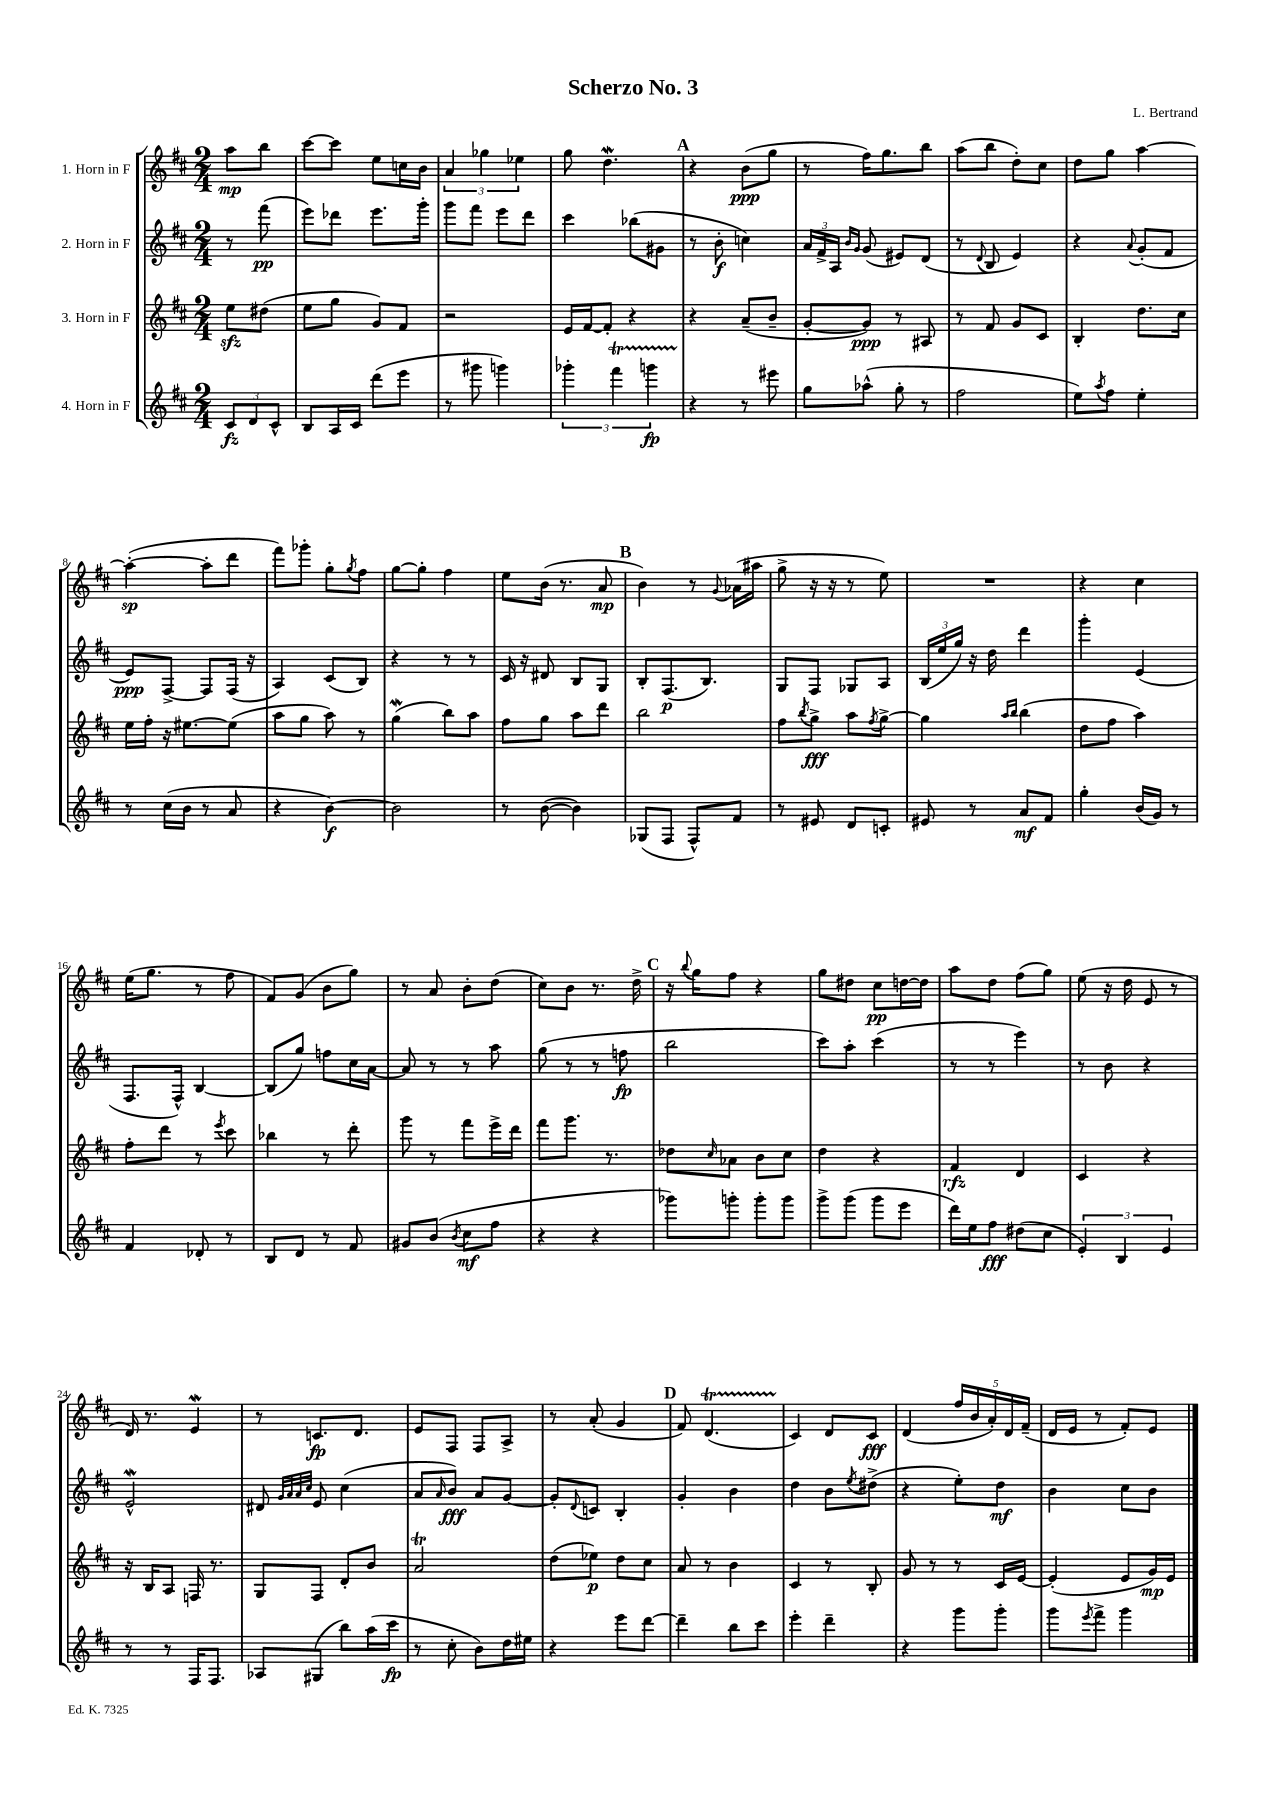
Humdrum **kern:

**kern	**kern	**kern	**kern
*staff4	*staff3	*staff2	*staff1
*clefG2	*clefG2	*clefG2	*clefG2
*k[f#c#]	*k[f#c#]	*k[f#c#]	*k[f#c#]
*M2/4	*M2/4	*M2/4	*M2/4
12c#	8ee	8r	8aa
12d	.	.	.
.	(8dd#	(8fff#	8bb
12c#^^	.	.	.
=	=	=	=
8B	8ee	8eee)	[8ccc#
16A	8gg	8ddd-	8ccc#]
16c#	.	.	.
(8ddd	8g)	8.eee	8ee
8eee	8f#	.	16cc
.	.	16ggg'	16b
=	=	=	=
8r	2r	8ggg	6a
8ggg#	.	8fff#	.
.	.	.	6gg-
4ggg)	.	8eee	.
.	.	.	6ee-
.	.	8ddd	.
=	=	=	=
6ggg-'	16e	4ccc#	8gg
.	[16f#	.	.
.	8f#']	.	4.dd
6fff#	.	.	.
.	4r	(8bb-	.
6ggg	.	.	.
.	.	8g#	.
=	=	=	=
4r	4r	8r	4r
.	.	8b'	.
8r	(8a~	4cc)	(8b
8eee#	8b~	.	8gg
=	=	=	=
8gg	[8g'	24a	8r
.	.	24f#^	.
.	.	24A	.
.	.	16qqb	.
.	.	16qqg	.
(8aa-^^	8g])	(8g	16ff#)
.	.	.	8.gg
8gg'	8r	8e#)	.
8r	8A#	(8d	8bb
=	=	=	=
2ff#	8r	8r	(8aa
.	.	8qqd	.
.	8f#	8B	8bb
.	8g	4e)	8dd')
.	8c#	.	8cc#
=	=	=	=
8ee)	4B'	4r	8dd
8qaa	.	.	.
8ff#	.	.	8gg
.	.	8qqa	.
4ee'	8.dd	(8g'	[4aa
.	.	8f#	.
.	16cc#	.	.
=	=	=	=
8r	16ee	8e)	(4aa'_
.	16ff#'	.	.
(16cc#	16r	[8F#^	.
16b	[8.ee#	.	.
8r	.	8F#]	8aa']
8a	(8ee#]	(16F#	8ddd
.	.	16r	.
=	=	=	=
4r	8aa	4A)	8fff#)
.	8gg	.	8ggg-'
[4b)	8aa)	(8c#	8gg'
.	.	.	8qgg
.	8r	8B)	8ff#
=	=	=	=
2b]	(4gg	4r	[8gg
.	.	.	8gg']
.	8bb)	8r	4ff#
.	8aa	8r	.
=	=	=	=
8r	8ff#	16c#	8ee
.	.	16r	.
([8b	8gg	8d#	(16b
.	.	.	8.r
4b])	8aa	8B	.
.	8ddd	8G	8a
=	=	=	=
(8G-	2bb	8B'	4b)
8F#	.	(8.F#	.
8F#^^)	.	.	8r
.	.	8.B)	.
.	.	.	8qqg
8f#	.	.	(16a-
.	.	.	16aa#
=	=	=	=
8r	8ff#	8G	8gg^
.	8qbb	.	.
8e#	8gg^	8F#	16r
.	.	.	16r
8d	8aa	8G-	8r
.	8qff#	.	.
8c'	[8gg^	8A	8ee)
=	=	=	=
8e#	4gg]	(24B	2r
.	.	24ee	.
.	.	24gg)	.
8r	.	16r	.
.	.	16dd	.
.	16qqaa	.	.
.	16qqbb	.	.
8a	(4bb	4ddd	.
8f#	.	.	.
=	=	=	=
4gg'	8dd	4ggg'	4r
.	8ff#	.	.
(16b	4aa)	(4e	4cc#
16g)	.	.	.
8r	.	.	.
=	=	=	=
4f#	8ff#'	8.F#	(16ee
.	.	.	8.gg
.	8ddd	.	.
.	.	16F#^^)	.
8d-'	8r	[4B	8r
.	8qeee	.	.
8r	8ccc#	.	8ff#
=	=	=	=
8B	4bb-	(8B]	8f#)
8d	.	8gg)	(8g
8r	8r	8ff	8b
8f#	8ddd'	16cc#	8gg)
.	.	[16a	.
=	=	=	=
8g#	8ggg	8a]	8r
(8b	8r	8r	8a
8qb	.	.	.
8cc#	8fff#	8r	8b'
8ff#	16eee^	8aa	(8dd
.	16ddd	.	.
=	=	=	=
4r	8fff#	(8gg	8cc#)
.	8.ggg	8r	8b
4r	.	8r	8.r
.	8.r	.	.
.	.	8ff	.
.	.	.	16dd^
=	=	=	=
8ggg-)	8dd-	2bb	16r
.	.	.	8qqbb
.	.	.	16gg
.	16qqcc#	.	.
8ggg'	8a-	.	8ff#
8ggg'	8b	.	4r
8ggg	8cc#	.	.
=	=	=	=
8ggg^	4dd	8ccc#)	8gg
(8ggg	.	8aa'	8dd#
8ggg	4r	(4ccc#	8cc#
8eee	.	.	[16dd
.	.	.	16dd]
=	=	=	=
16ddd)	4f#	8r	8aa
16ee	.	.	.
8ff#	.	8r	8dd
(8dd#	4d	4eee)	(8ff#
8cc#	.	.	8gg)
=	=	=	=
6e')	4c#	8r	(8ee
.	.	8b	16r
6B	.	.	.
.	.	.	16dd
.	4r	4r	8e
6e	.	.	.
.	.	.	8r
=	=	=	=
8r	16r	2e^^	16d)
.	16B	.	8.r
8r	8A	.	.
16F#	16F	.	4e
8.F#	8.r	.	.
=	=	=	=
8A-	8G	8d#	8r
.	.	32qqg	.
.	.	32qqa	.
.	.	32qqa	.
.	.	32qqcc#	.
(8G#	8F#	8e	8.c
8bb)	8d'	(4cc#	.
.	.	.	8.d
(16aa	8b	.	.
16ccc#	.	.	.
=	=	=	=
8r	2a	8a	8e
.	.	16qqa	.
8cc#'	.	8b)	8F#
8b)	.	8a	8F#
16dd	.	[8g	8A^
16ee#	.	.	.
=	=	=	=
4r	(8dd	8g']	8r
.	.	8qqd	.
.	8ee-)	8c	(8a'
8eee	8dd	4B'	4g
[8ddd	8cc#	.	.
=	=	=	=
4ddd~]	8a	4g'	8f#)
.	8r	.	(4.d
8bb	4b	4b	.
8ccc#	.	.	.
=	=	=	=
4eee'	4c#	4dd	4c#)
4ddd~	8r	8b	8d
.	.	8qee	.
.	8B'	(8dd#^	8c#
=	=	=	=
4r	8g	4r	(4d
.	8r	.	.
8ggg	8r	8ee')	20ff#
.	.	.	20b
.	.	.	20a')
8ggg'	16c#	8dd	.
.	.	.	20d
.	[16e	.	.
.	.	.	(20f#~
=	=	=	=
8ggg	(4e']	4b	16d
.	.	.	16e
8qeee	.	.	.
8fff#^	.	.	8r
4ggg	8e	8cc#	8f#')
.	16g)	8b	8e
.	16e	.	.
==	==	==	==
*-	*-	*-	*-
